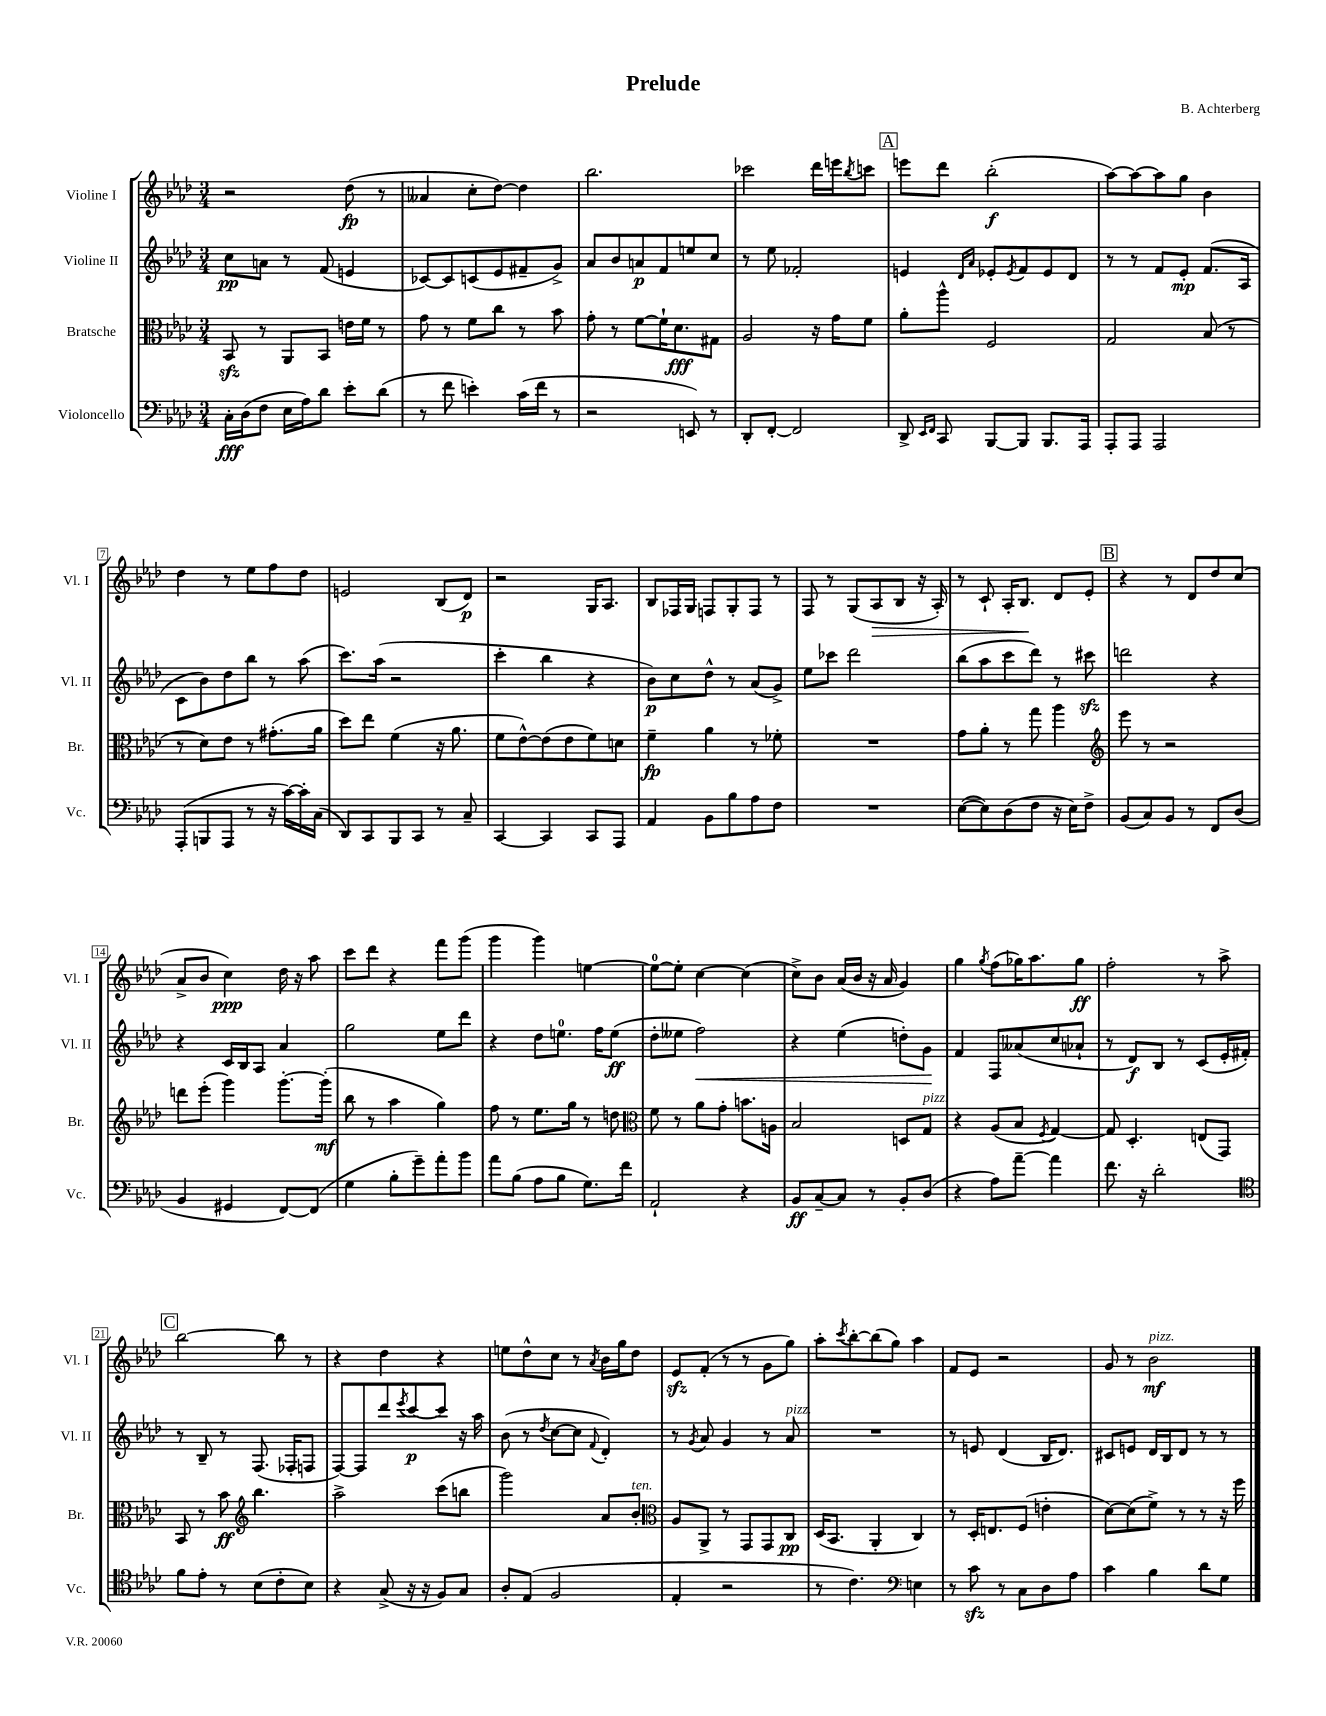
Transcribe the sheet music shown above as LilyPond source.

\header { title = "Prelude" composer = "B. Achterberg" }
<<
\new StaffGroup <<
\new Staff = "s0" \with { instrumentName = "Violine I" shortInstrumentName = "Vl. I" } {
    \clef treble \key aes \major \numericTimeSignature \time 3/4
    r2 des''8\fp( r8 |
    aeses'4 c''8-. des''8~) des''4 |
    bes''2. |
    ces'''2 des'''16 e'''16 \acciaccatura { bes''8 } c'''8 |
    \mark \markup { \box "A" } e'''8 des'''8 bes''2-.\f( |
    aes''8~) aes''8~ aes''8 g''8 bes'4 |
    des''4 r8 ees''8 f''8 des''8 |
    e'2 bes8( des'8\p) |
    r2 g16 aes8. |
    bes8 fes16 g16 f8 g8-. f8 r8 |
    f8 r8 g8( aes8\> bes8 r16 aes16-.) |
    r8 c'8-! aes16-. bes8.\! des'8 ees'8-. |
    \mark \markup { \box "B" } r4 r8 des'8 des''8 c''8( |
    aes'8-> bes'8 c''4\ppp) des''16 r16 aes''8 |
    c'''8 des'''8 r4 f'''8 g'''8( |
    g'''4 g'''4) e''4~ |
    e''8-0~ e''8-. c''4~ c''4( |
    c''8->) bes'8 aes'16( bes'16 r16 aes'16 g'4) |
    g''4 \acciaccatura { g''8 } f''8( ges''16) aes''8. ges''8\ff |
    f''2-. r8 aes''8-> |
    \mark \markup { \box "C" } bes''2~ bes''8 r8 |
    r4 des''4 r4 |
    e''8 des''8-^ c''8 r8 \acciaccatura { aes'8 } bes'16 g''16 des''8 |
    ees'8\sfz f'8-.( r8 r8 g'8 g''8) |
    aes''8-. \acciaccatura { c'''8 } bes''8~-. bes''8( g''8) aes''4 |
    f'8 ees'8 r2 |
    g'8 r8 bes'2\mf^\markup { \italic "pizz." } \bar "|." |
}
\new Staff = "s1" \with { instrumentName = "Violine II" shortInstrumentName = "Vl. II" } {
    \clef treble \key aes \major \numericTimeSignature \time 3/4
    c''8\pp a'8 r8 f'8( e'4 |
    ces'8~) ces'8 c'8( ees'8 fis'8-- g'8->) |
    aes'8 bes'8 a'8\p f'8 e''8 c''8 |
    r8 ees''8 fes'2-. |
    \mark \markup { \box "A" } e'4 \grace { des'16 aes'16 } ees'8-. \acciaccatura { ees'8 } f'8 ees'8 des'8 |
    r8 r8 f'8 ees'8-.\mp f'8.( aes16 |
    c'8 bes'8) des''8 bes''8 r8 aes''8( |
    c'''8.) aes''16( r2 |
    c'''4-. bes''4 r4 |
    bes'8\p) c''8 des''8-^ r8 aes'8( g'8->) |
    ees''8 ces'''8 des'''2 |
    bes''8( aes''8 c'''8 des'''8) r8 cis'''8\sfz |
    \mark \markup { \box "B" } d'''2 r4 |
    r4 c'16 bes16 aes8 aes'4 |
    g''2 ees''8 des'''8 |
    r4 des''8 e''8.-0 f''16 e''8\ff( |
    des''8-. eeses''8 f''2\<) |
    r4 ees''4( d''8-.) g'8\! |
    f'4 f8 aeses'8( c''8 aes'8-! |
    r8 des'8\f) bes8 r8 c'8( ees'16-. fis'16-.) |
    \mark \markup { \box "C" } r8 bes8-- r8 f8.( fes16-. f8 |
    f8~) f8 des'''8 \acciaccatura { ees'''8 } c'''8~\p c'''8 r16 aes''16 |
    bes'8( r8 \acciaccatura { des''8 } c''8~ c''8 \appoggiatura { f'8 } des'4-.) |
    r8 \acciaccatura { g'8 } aes'8 g'4 r8 aes'8^\markup { \italic "pizz." } |
    R2. |
    r8 e'8 des'4( bes16 des'8.) |
    cis'8 e'8 des'16 bes16 des'8 r8 r8 \bar "|." |
}
\new Staff = "s2" \with { instrumentName = "Bratsche" shortInstrumentName = "Br." } {
    \clef alto \key aes \major \numericTimeSignature \time 3/4
    bes,8\sfz r8 aes,8 bes,8 e'16 f'16 r8 |
    g'8 r8 f'8 c''8 r8 bes'8 |
    g'8-. r8 f'8~ f'16-! des'8.\fff gis8 |
    aes2 r16 g'16 f'8 |
    \mark \markup { \box "A" } aes'8-. aes''8-^ f2 |
    g2 bes8( r8 |
    r8 des'8) ees'8 r8 gis'8.-.( aes'16 |
    des''8) ees''8 f'4( r16 aes'8. |
    f'8 ees'8~-^) ees'8( ees'8 f'8) d'8 |
    f'4--\fp aes'4 r8 fes'8-. |
    R2. |
    g'8 aes'8-. r8 g''8 aes''4 |
    \mark \markup { \box "B" } \clef treble ees'''8 r8 r2 |
    d'''8 ees'''8-.( g'''4) g'''8.~-. g'''16-.\mf( |
    bes''8 r8 aes''4 g''4) |
    f''8 r8 ees''8. g''16 r8 d''8 |
    \clef alto f'8 r8 aes'8 g'8-. b'8. a16 |
    bes2 d8 g8^\markup { \italic "pizz." } |
    r4 aes8( bes8 \acciaccatura { f8 } g4~) |
    g8 des4.-. e8( g,8) |
    \mark \markup { \box "C" } bes,8 r8 bes'8\ff \clef treble bes''4. |
    aes''2-> c'''8( b''8 |
    g'''2) aes'8 bes'8-.^\markup { \italic "ten." } |
    \clef alto aes8 aes,8-> r8 g,8 g,8 c8\pp |
    des16( bes,8. aes,4-. c4) |
    r8 des16-. e8. f8( e'4-. |
    des'8~) des'8( f'8->) r8 r8 r16 f''16 \bar "|." |
}
\new Staff = "s3" \with { instrumentName = "Violoncello" shortInstrumentName = "Vc." } {
    \clef bass \key aes \major \numericTimeSignature \time 3/4
    c16-.\fff des16( f8 ees16 aes16) des'8 ees'8-. des'8( |
    r8 f'8 e'4-.) c'16( f'16 r8 |
    r2 e,8) r8 |
    des,8-. f,8~-. f,2 |
    \mark \markup { \box "A" } des,8-> \grace { ees,16 f,16 } c,8 bes,,8~ bes,,8 bes,,8. aes,,16 |
    aes,,8-. aes,,8 aes,,2 |
    aes,,8-.( b,,8 aes,,8 r8 r16 c'16~) c'16-. c16( |
    des,8) c,8 bes,,8 c,8 r8 c8-- |
    c,4~ c,4 c,8 aes,,8 |
    aes,4 bes,8 bes8 aes8 f8 |
    R2. |
    ees8~( ees8) des8( f8 r16 ees16) f8-> |
    \mark \markup { \box "B" } bes,8( c8) bes,8 r8 f,8 des8( |
    bes,4 gis,4 f,8~) f,8( |
    g4 bes8-. g'8--) aes'8-. bes'8 |
    aes'8 bes8( aes8 bes8 g8.) f'16 |
    aes,2-! r4 |
    bes,8\ff c8~-- c8 r8 bes,8-. des8( |
    r4 aes8) aes'8~-- aes'4 |
    f'8. r16 des'2-. |
    \mark \markup { \box "C" } \clef tenor f'8 ees'8-. r8 bes8( c'8-. bes8) |
    r4 g8->( r16 r16 f8) g8 |
    aes8-. ees8( f2 |
    ees4-. r2 |
    r8 c'4.) \clef bass e4 |
    r8 c'8\sfz r8 c8 des8 aes8 |
    c'4 bes4 des'8 g8 \bar "|." |
}
>>
>>
\layout { \context { \Score \override BarNumber.stencil = #(make-stencil-boxer 0.1 0.3 ly:text-interface::print) } }
